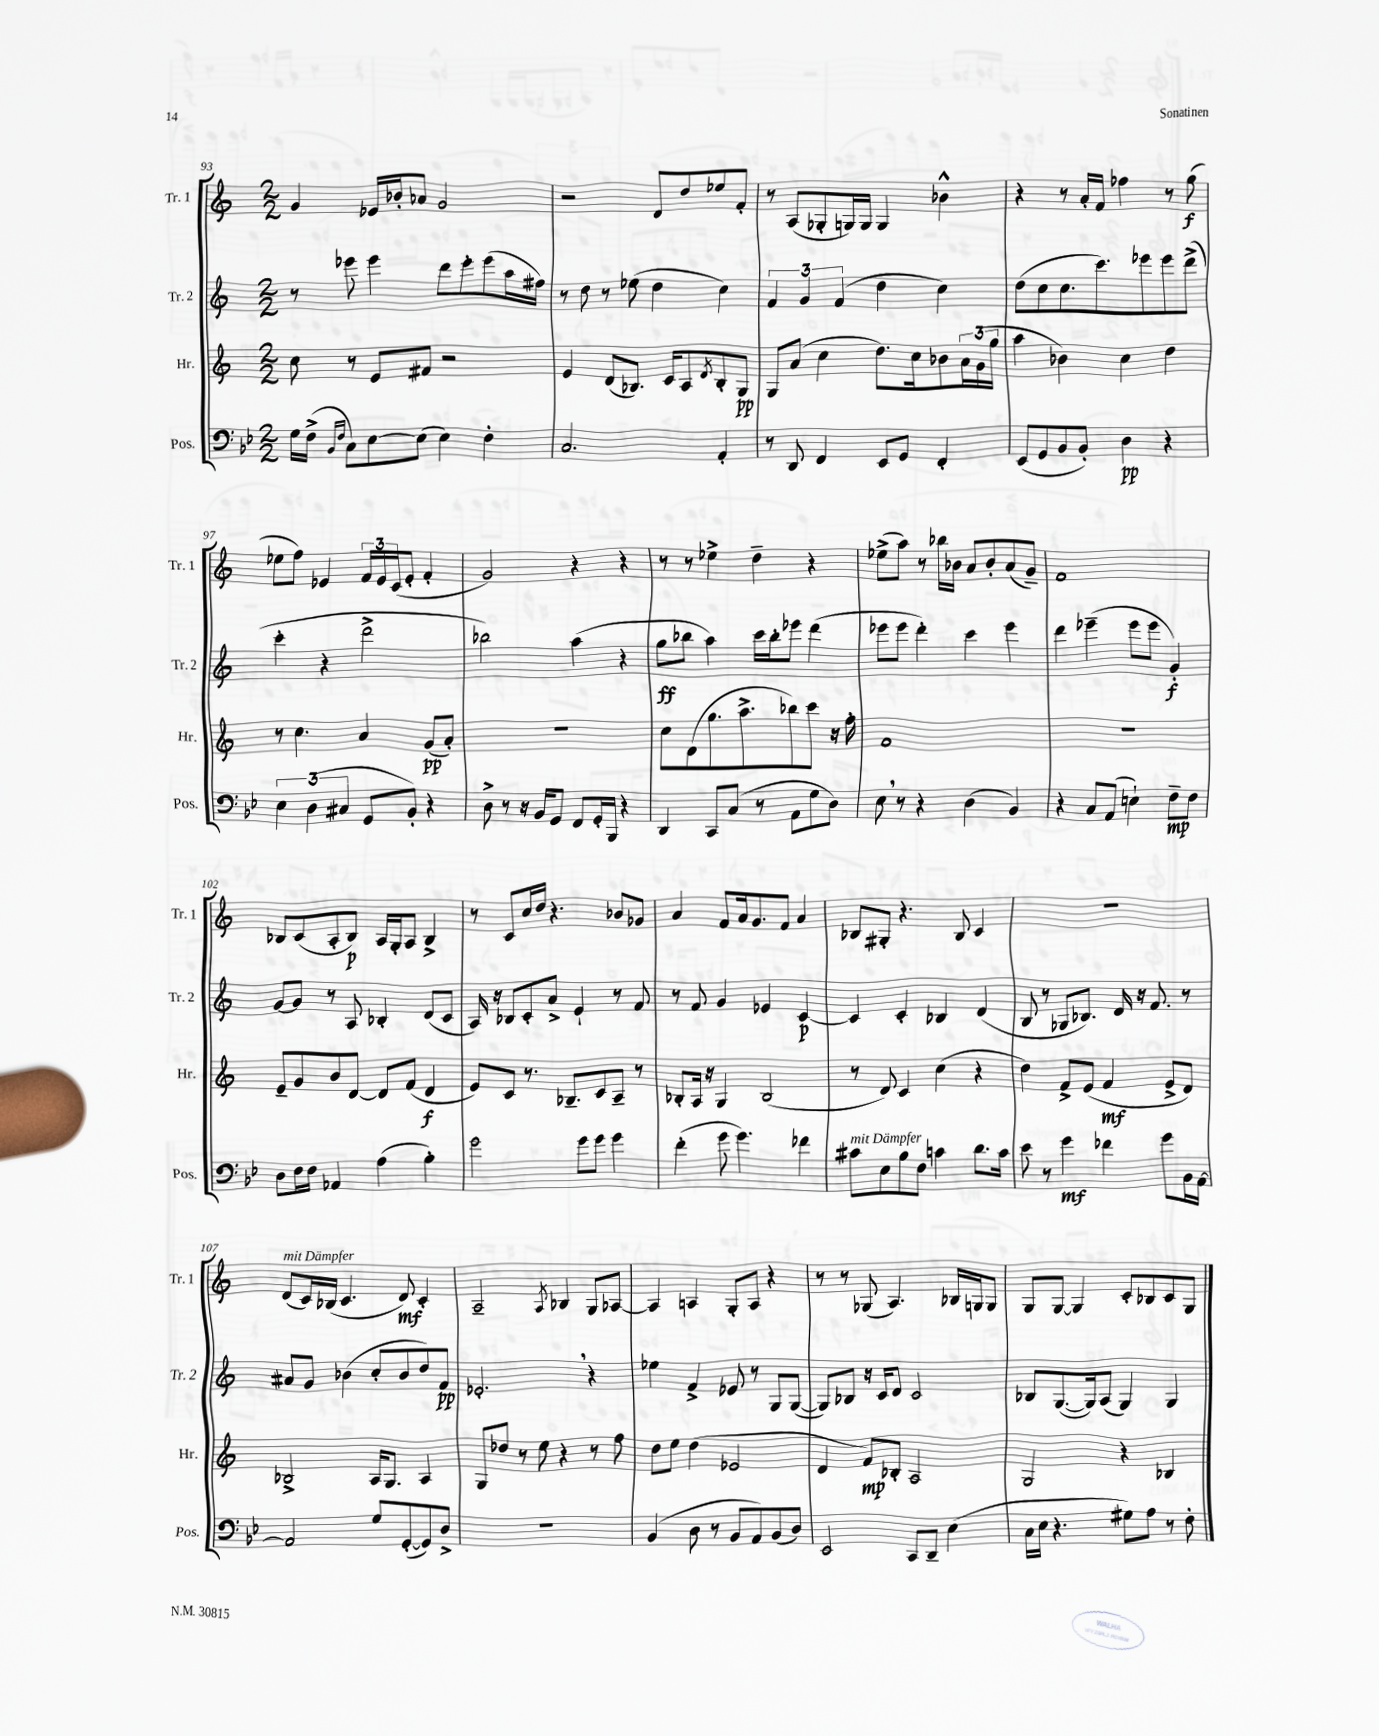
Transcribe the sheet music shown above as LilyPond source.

<<
\new StaffGroup <<
\new Staff = "s0" \with { instrumentName = "Tr. 1" shortInstrumentName = "Tr. 1" } {
    \clef treble \key c \major \numericTimeSignature \time 2/2
    g'4 ees'16 bes'16-. aes'8 g'2 |
    r2 d'8 d''8 ees''8 f'8-. |
    r8 a8( ges8-. g16) g16 g4 bes'4-^ |
    r4 r8 a'16-. f'16 fes''4 r8 g''8\f( |
    ees''8 f''8) ees'4 \tuplet 3/2 { f'16 ees'16 c'16( } ees'8-. f'4-. |
    g'2) r4 r4 |
    r8 r8 ees''4-> d''4-- r4 |
    ees''8->( a''8) r8 bes''16 bes'16 a'8 bes'8-. a'8( g'8--) |
    f'1 |
    bes8 c'8( a8-. bes8\p) a16 g16-. a8 bes4-> |
    r8 c'8 c''16 d''16 r4. bes'8 ges'8 |
    a'4 f'8 a'16 g'8. f'8 a'4 |
    bes8 gis8-. r4. bes8 c'4 |
    r1 |
    d'8^\markup { \italic "mit Dämpfer" }( c'16) bes16( c'4. d'8\mf) c'4-. |
    a2-- \acciaccatura { a8 } bes4 g8 aes8~ |
    aes4 a4 g8-. a8 r4 |
    r8 r8 ges8( a4.) bes16 g16 g8 |
    g8 g8~ g4 c'8-. bes8 c'8 g8 \bar "|." |
}
\new Staff = "s1" \with { instrumentName = "Tr. 2" shortInstrumentName = "Tr. 2" } {
    \clef treble \key c \major \numericTimeSignature \time 2/2
    r8 ees'''8 ees'''4 d'''8 ees'''8-. ees'''8( a''16 fis''16) |
    r8 d''8 r8 ees''8( d''4 c''4) |
    \tuplet 3/2 { f'4 g'4 f'4( } d''4 c''4) |
    d''8( c''8 c''8. c'''8.) ees'''8 ees'''8 d'''8->( |
    c'''4-. r4 d'''2-> |
    bes''2) a''4( r4 |
    g''8\ff bes''8 a''4) c'''16 bes''16-. ees'''8 d'''4( |
    ees'''8 ees'''8 d'''4-.) c'''4 ees'''4 |
    d'''4 ees'''4--( ees'''8 ees'''8 g'4-.\f) |
    g'8~ g'8 r8 a8 bes4-. d'8( c'8 |
    a16) r16 bes8 c'8-. a'8-> e'4-! r8 f'8 |
    r8 f'8 g'4 ees'4 c'4~\p |
    c'4 c'4-. bes4 d'4( |
    b8 r8 ges8 bes8.) d'16 r16 f'8. r8 |
    ais'8 g'8 bes'4( c''8-. bes'8 d''8) f'8\pp |
    ees'2.-. \breathe r4 |
    ees''4 f'4-> ees'8 r8 g8 g8~( |
    g8) bes8 r16 c'16 d'8 c'2 |
    bes8 g8.~( g16) a8( g4) g4 \bar "|." |
}
\new Staff = "s2" \with { instrumentName = "Hr." shortInstrumentName = "Hr." } {
    \clef treble \key c \major \numericTimeSignature \time 2/2
    c''8 r8 e'8 fis'8 r2 |
    e'4 d'8( bes8.) c'16 a8 \acciaccatura { d'8 } bes8-. g8\pp |
    g8 a'8( c''4 d''8.) c''16 bes'8 \tuplet 3/2 { a'16 g'16( g''16 } |
    a''4 bes'4) c''4 d''4 |
    r8 c''4. a'4 g'8\pp( a'8-.) |
    R1 |
    c''8 d'8( g''8. a''8.-> bes''8) c'''8 r16 f''16-. |
    f'1 |
    R1 |
    e'8-- g'8 b'8 d'8~ d'8 f'8( d'4\f |
    e'8) c'8 r8. bes8.-- c'8 a8-- r8 |
    bes8-. a16 r16 g4 bes2( |
    r8 d'8) c'4 c''4( r4 |
    d''4) f'8-> e'8( f'4\mf e'8-> d'8) |
    bes2-> a16 g8. a4 |
    g8 des''8 r8 e''8 r4 r8 f''8 |
    d''8 e''8 d''4( ees'2 |
    d'4 f'8\mp) bes8-. a2 |
    g2 r4 bes4 \bar "|." |
}
\new Staff = "s3" \with { instrumentName = "Pos." shortInstrumentName = "Pos." } {
    \clef bass \key bes \major \numericTimeSignature \time 2/2
    g16 f16->( \grace { bes,16 f16 } c8) ees8~ ees8( ees4) f4-. |
    c2. a,4-. |
    r8 d,8 f,4 ees,8 g,8 f,4-. |
    ees,8( g,8 bes,8 bes,8-.) d4\pp r4 |
    \tuplet 3/2 { ees4 d4( cis4 } g,8 bes,8-.) r4 |
    d8-> r8 r16 bes,16 g,8 f,8 g,16-. bes,,16 r4 |
    d,4 c,8 c8( r8 a,8 g8 d8) |
    ees8 \breathe r8 r4 d4( bes,4) |
    r4 c8 a,8( e4-!) f8--\mp f8 |
    d8 f16 f16 aes,4 a4( bes4-.) |
    g'2 g'8 g'8 g'4 |
    f'4-.( g'8 g'4.) fes'4 |
    cis'8^\markup { \italic "mit Dämpfer" } ees8 bes8 f8 c'4 d'8. c'16 |
    ees'8 r8 g'4\mf fes'4 g'8 bes,16 a,16~ |
    a,2 g8 g,8~-.( g,8) d8-> |
    R1 |
    bes,4( d8 r8 bes,8 a,8) bes,8( d8) |
    ees,2 c,8 d,8-- ees4( |
    c16 ees16 r4. gis8) a8 r8 f8-. \bar "|." |
}
>>
>>
\layout { \context { \Score currentBarNumber = #93 } }
